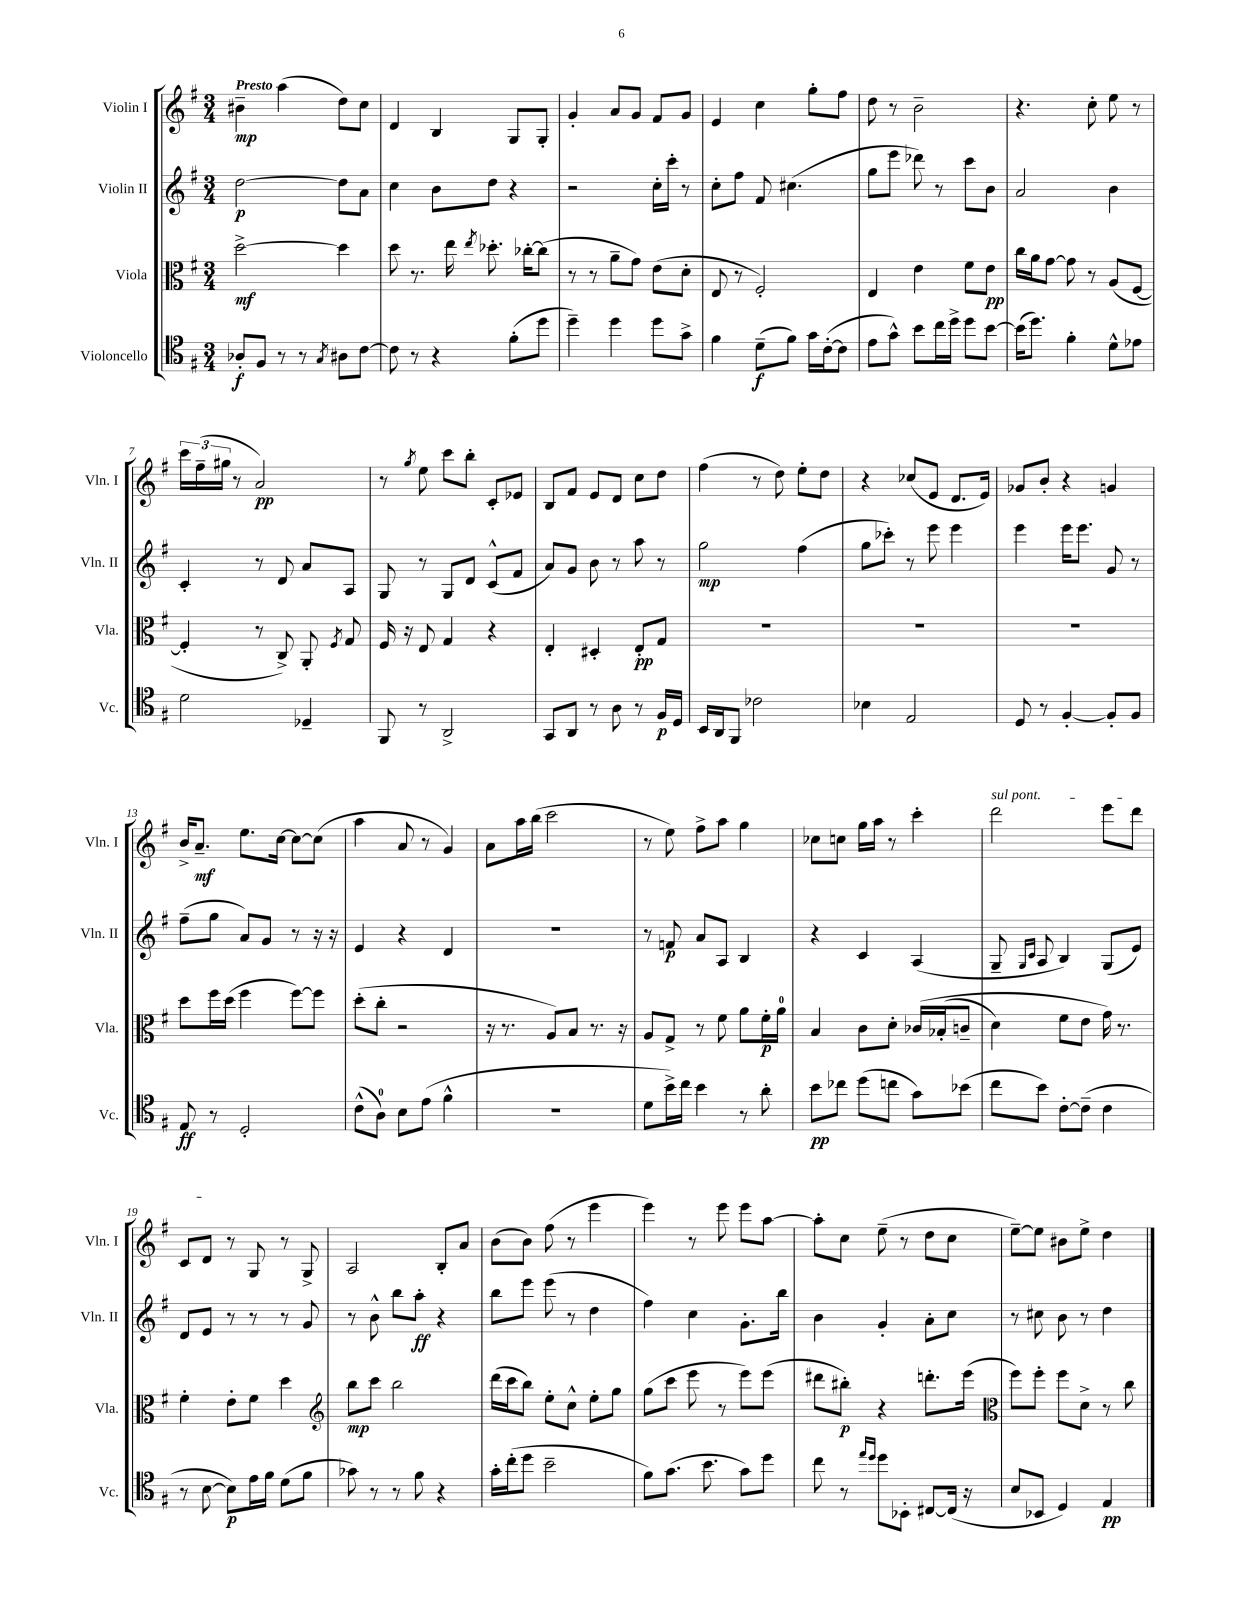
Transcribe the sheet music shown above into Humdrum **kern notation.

**kern	**kern	**kern	**kern
*staff4	*staff3	*staff2	*staff1
*clefC4	*clefC3	*clefG2	*clefG2
*k[f#]	*k[f#]	*k[f#]	*k[f#]
*M3/4	*M3/4	*M3/4	*M3/4
8A-'	[2dd^	[2dd	4b#~
8F#	.	.	.
8r	.	.	(4aa
8r	.	.	.
8qG	.	.	.
8A#	4dd]	8dd]	8dd)
[8c	.	8a	8cc
=	=	=	=
8c]	8dd	4cc	4d
8r	8.r	.	.
4r	.	8b	4B
.	16ee	.	.
.	8qee	.	.
.	8.dd-'	8dd	.
(8f#'	.	4r	8G
.	[16cc-'	.	.
8dd	(8cc-]	.	8G'
=	=	=	=
4dd~)	8r	2r	4g'
.	8r	.	.
4dd	8a~	.	8a
.	8g)	.	8g
8dd	(8e	16cc'	8f#
.	.	16ccc'	.
8g^	8d'	8r	8g
=	=	=	=
4f#	8E	8cc'	4e
.	8r	8ff#	.
(8d~	2F#')	8f#	4cc
8f#)	.	(4.cc#	.
16g	.	.	8gg'
([16c'	.	.	.
8c]	.	.	8ff#
=	=	=	=
8e	4E	8gg	8dd
8g^^)	.	8eee	8r
8b	4e	8ddd-)	2b~
16cc	.	8r	.
16dd^	.	.	.
8dd	8f#	8ccc	.
[8b	8e	8b	.
=	=	=	=
(16b]	16cc	2a	4.r
8.dd)	16a	.	.
.	[8g	.	.
4f#'	8g]	.	.
.	8r	.	8cc'
8d^^	(8A	4b	8ee
8e-	[8F#	.	8r
=	=	=	=
2d	4F#']	4c'	24ccc
.	.	.	(24ff#~
.	.	.	24gg#
.	.	.	8r
.	8r	8r	2a)
.	8C^)	8d	.
4D-~	8AA'	8a	.
.	8qF#	.	.
.	8G	8A	.
=	=	=	=
8FF#	16F#	8G	8r
.	16r	.	.
.	.	.	8qgg
8r	8E	8r	8ee
2AA^	4G	8G	8ccc
.	.	8d	8bb'
.	4r	(8c^^	8c'
.	.	8f#	8e-
=	=	=	=
8GG	4E'	8a)	8B
8AA	.	8g	8f#
8r	4D#'	8b	8e
8A	.	8r	8d
8r	8E'	8aa	8cc
16F#	8G	8r	8dd
16D	.	.	.
=	=	=	=
16BB	2.r	2gg	(4ff#
16AA	.	.	.
8FF#	.	.	.
2c-	.	.	8r
.	.	.	8dd)
.	.	(4ff#	8ee'
.	.	.	8dd
=	=	=	=
4B-	2.r	8gg	4r
.	.	8ccc-')	.
2E	.	8r	(8cc-
.	.	8eee	8e
.	.	4eee	8.d
.	.	.	16e)
=	=	=	=
8D	2.r	4eee	8g-
8r	.	.	8b'
[4F#'	.	16eee	4r
.	.	8.eee	.
8F#']	.	8g	4g
8F#	.	8r	.
=	=	=	=
8E	8dd	(8ff#~	16b^
.	.	.	8.a~
8r	16ff#	8gg	.
.	(16dd	.	.
2D'	4ff#	8a)	8.ee
.	.	8g	.
.	.	.	[16cc
.	[8ff#)	8r	8cc_
.	8ff#]	16r	(8cc]
.	.	16r	.
=	=	=	=
(8c^^	(8dd'	4e	4aa
8A)	8cc'	.	.
8B	2r	4r	8a
(8e	.	.	8r
4f#^^	.	4d	4g)
=	=	=	=
2.r	16r	2.r	8a
.	8.r	.	.
.	.	.	16aa
.	.	.	(16bb
.	8A)	.	2ccc
.	8B	.	.
.	8.r	.	.
.	16r	.	.
=	=	=	=
8d	8A	8r	8r
16b^)	8G^	8f	8ee)
16cc	.	.	.
4b	8r	8a	8ff#^
.	8f#	8A	8aa
8r	8a	4B	4gg
8a'	16f#'	.	.
.	16a	.	.
=	=	=	=
8b	4B	4r	8cc-
8cc-	.	.	8cc
(8dd	8c	4c	16gg
.	.	.	16aa
8cc	8d'	.	8r
8g)	&(16c-	(4A	4ccc'
.	(16B-'	.	.
(8b-	8c~	.	.
=	=	=	=
8cc	4d)	8G~	2ddd
.	.	16qqG	.
.	.	16qqc	.
8b)	.	8A	.
[8c'	8f#	4B)	.
(8c~]	8e	.	.
4c	16g&)	(8G	8eee
.	8.r	.	.
.	.	8e)	8ddd
=	=	=	=
8r	4f#'	8d	8c
[8B	.	8e	8d
8B])	8e'	8r	8r
16e	8f#	8r	8G
16f#	.	.	.
(8d	4dd	8r	8r
8f#	.	8g	8G^
=	=	=	=
*	*clefG2	*	*
8g-)	8bb	8r	2A
8r	8ccc	8b^^	.
8r	2bb	8bb	.
8f#	.	8aa'	.
4r	.	4r	8B'
.	.	.	8a
=	=	=	=
16g'	(16ddd	8bb	(8b
(16cc'	16ccc	.	.
8dd	8bb)	8eee	8b)
2b~	8ee'	(8eee	(8ff#
.	8cc^^	8r	8r
.	8ee'	4dd	4eee
.	8gg	.	.
=	=	=	=
8f#)	(8gg	4ff#)	4eee)
(8.g	8ccc	.	.
.	8eee	4cc	8r
8.b	.	.	.
.	8r	.	8eee
8g)	8eee)	8.g'	8eee
8dd	(8eee	.	[8aa
.	.	16bb	.
=	=	=	=
8cc	8ddd#	4b	8aa']
8r	8bb#')	.	8cc
16qqee	.	.	.
16qqdd	.	.	.
8dd	4r	4g'	(8ee~
8BB-'	.	.	8r
[8C#	8.ddd'	8a'	8dd
(16C#]	.	8cc	8cc
16r	(16eee	.	.
=	=	=	=
*	*clefC3	*	*
8B	8ff#)	8r	[8ee~)
8BB-	8ff#'	8cc#	8ee]
4D)	8ff#	8b	8b#
.	8d^	8r	8ee^
4E	8r	4dd	4dd
.	8cc	.	.
==	==	==	==
*-	*-	*-	*-
